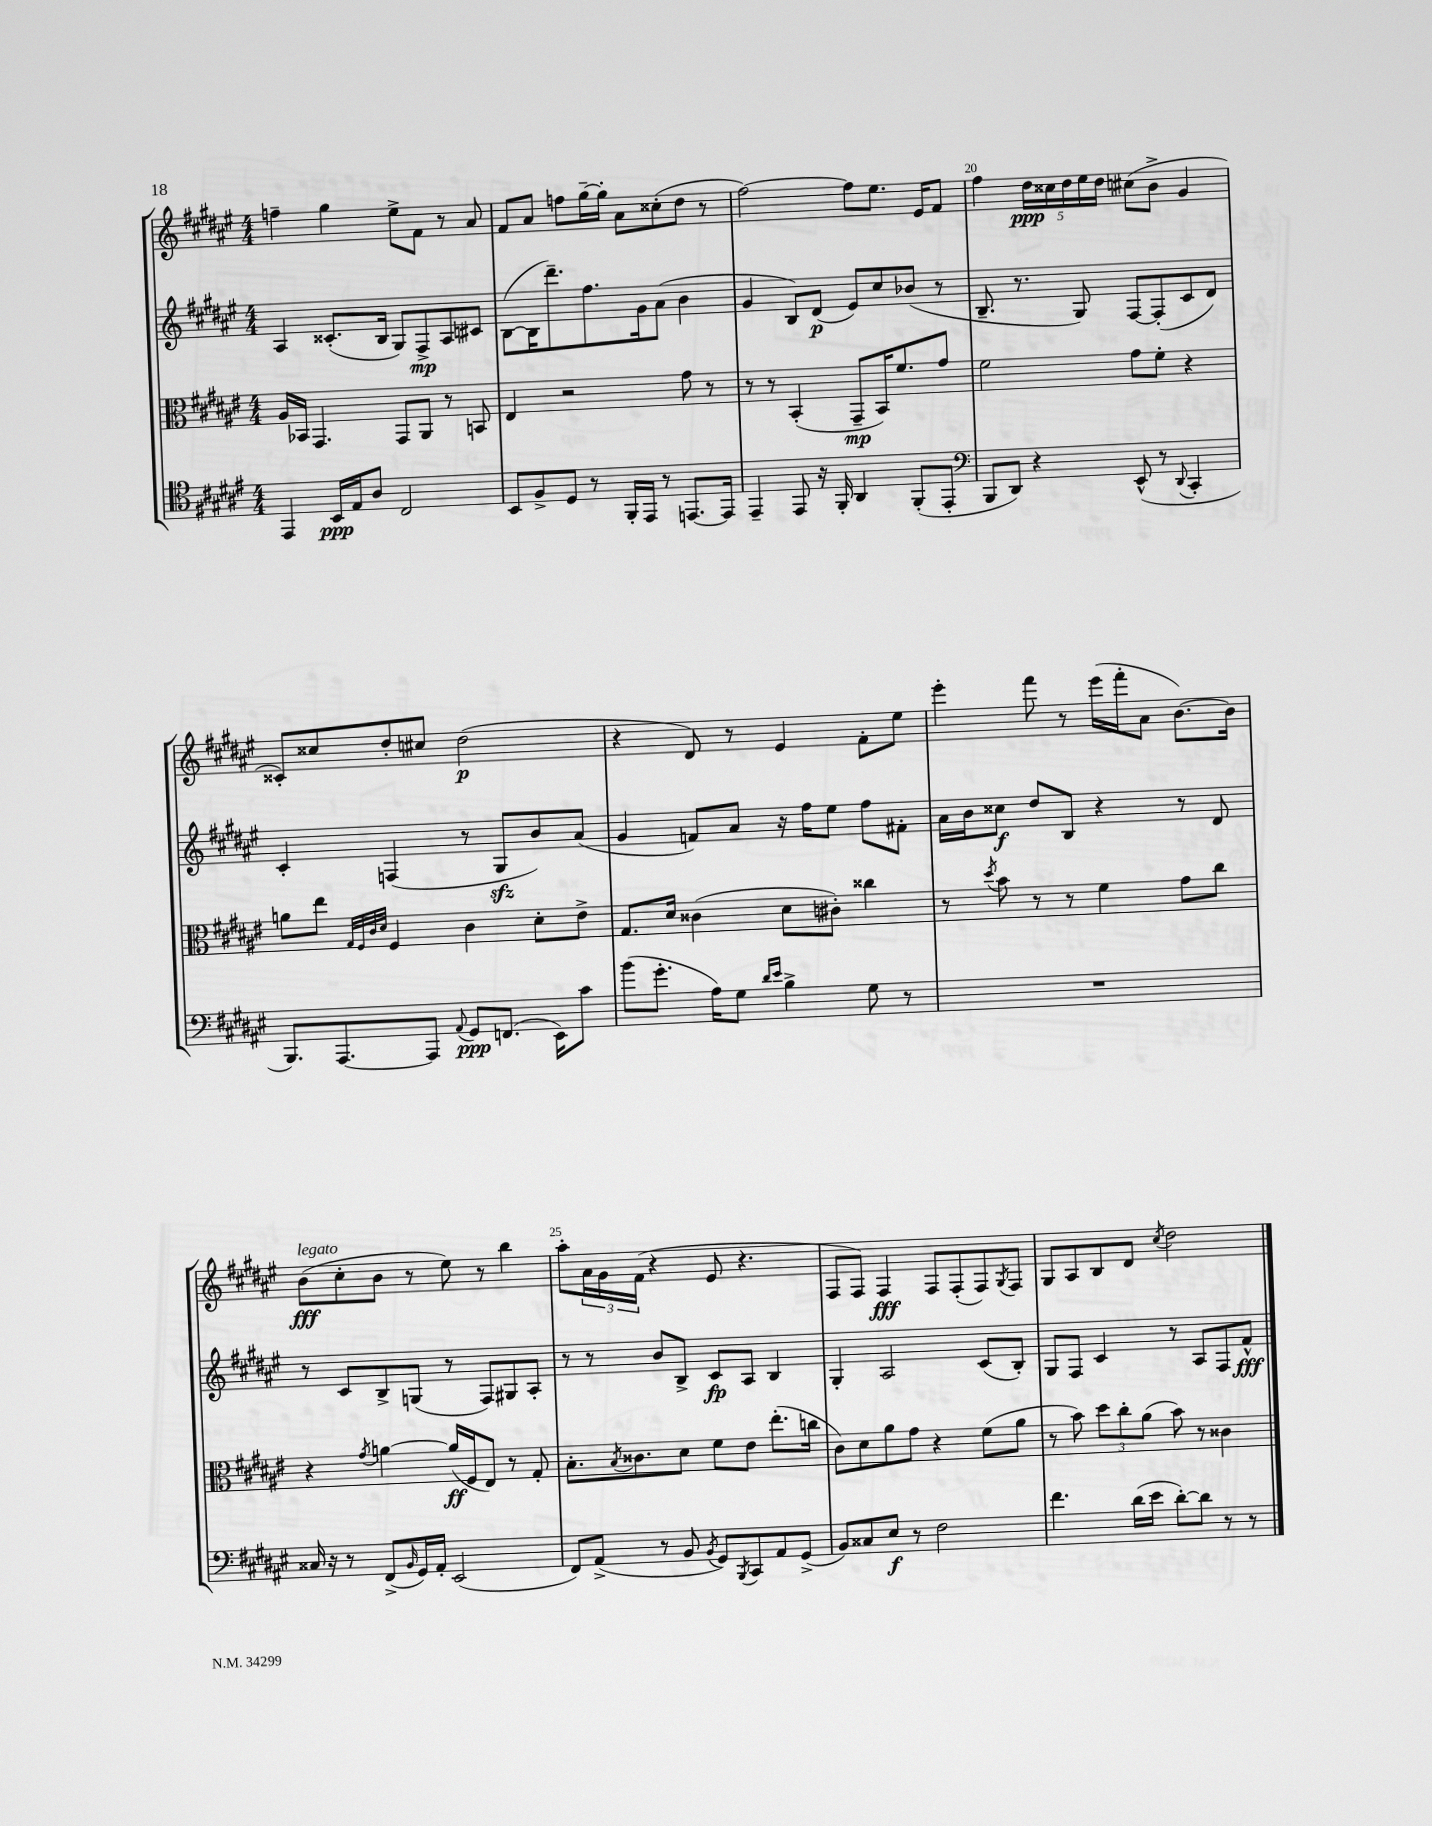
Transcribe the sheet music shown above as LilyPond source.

<<
\new StaffGroup <<
\new Staff = "s0" {
    \clef treble \key fis \major \numericTimeSignature \time 4/4
    f''4-- gis''4 eis''8-> fis'8 r8 ais'8 |
    fis'8 ais'8 f''8 gis''16~-- gis''16-. ais'8 cisis''8-.( dis''8 r8 |
    fis''2~) fis''8 eis''8. eis'16 fis'8 |
    fis''4 \tuplet 5/4 { dis''16\ppp cisis''16 dis''16 eis''16 dis''16 } cis''8( b'8-> gis'4 |
    cisis'8-.) cisis''8 dis''8-. cis''8 dis''2\p( |
    r4 dis'8) r8 eis'4 fis'8-. eis''8 |
    eis'''4-. fis'''8 r8 eis'''16( fis'''16-. ais'8 b'8.~) b'16 |
    b'8\fff^\markup { \italic "legato" }( cis''8-. b'8 r8 eis''8) r8 b''4 |
    ais''8-. \tuplet 3/2 { ais'16 gis'16 fis'16( } r4 eis'8 r4. |
    fis8 fis8) fis4\fff fis8 fis8-.( fis8) \acciaccatura { gis8 } fis8 |
    gis8 ais8 b8 dis'8 \acciaccatura { cis''8 } dis''2 \bar "|." |
}
\new Staff = "s1" {
    \clef treble \key fis \major \numericTimeSignature \time 4/4
    ais4 cisis'8.-.( b16 gis8) fis8->\mp ais8 cis'8 |
    b8~( b16 dis'''8.--) fis''8. gis'16 ais'8( b'4 |
    gis'4 b8) dis'8\p( eis'8) cis''8 bes'8( r8 |
    b8.-- r8. gis8) fis8~ fis8-.( cis'8 dis'8) |
    cis'4-. f4( r8 gis8\sfz b'8) ais'8( |
    gis'4 f'8) ais'8 r16 fis''16 eis''8 fis''8 fis'8-. |
    ais'16 b'16 cisis''8\f dis''8 b8 r4 r8 dis'8 |
    r8 cis'8 b8-> g8( r8 fis8) gis8 ais8-. |
    r8 r8 b'8 b8-> cis'8\fp ais8 b4 |
    gis4-. ais2 cis'8( b8-.) |
    gis8 fis8 cis'4 r8 ais8 fis8 fis'8-^\fff \bar "|." |
}
\new Staff = "s2" {
    \clef alto \key fis \major \numericTimeSignature \time 4/4
    ais16 bes,16 gis,4. gis,8 ais,8 r8 b,8 |
    eis4 r2 gis'8 r8 |
    r8 r8 b,4-.( gis,8--\mp b,16) fis'8. gis'8 |
    fis'2 gis'8 fis'8-. r4 |
    a'8 eis''8 \grace { gis32 fis32 cis'32 dis'32 } fis4 cis'4 dis'8-. eis'8-> |
    gis8. dis'16 cisis'4( dis'8 cis'8-.) cisis''4 |
    r8 \acciaccatura { dis''8 } b'8 r8 r8 fis'4 gis'8 cis''8 |
    r4 \acciaccatura { gis'8 } a'4~ a'16\ff( fis16 eis8) r8 gis8-. |
    b8.-. \acciaccatura { b8 } cisis'8. dis'8 fis'8 eis'8 eis''8.-.( c''16 |
    cis'8) dis'8 ais'8 gis'8 r4 fis'8( ais'8 |
    r8 b'8) \tuplet 3/2 { dis''8 cis''8-. ais'8( } b'8) r8 cisis'4 \bar "|." |
}
\new Staff = "s3" {
    \clef tenor \key fis \major \numericTimeSignature \time 4/4
    eis,4 b,16\ppp eis16 ais8 cis2 |
    b,8 fis8-> dis8 r8 fis,16-. eis,16 r8 e,8.~ e,16 |
    eis,4-- eis,8 r16 fis,16-. ais,4 fis,8-.( eis,8-. |
    \clef bass b,,8 dis,8) r4 eis,8-^( r8 \appoggiatura { dis,8 } cis,4-. |
    b,,8.) ais,,8.~ ais,,8 \appoggiatura { ais,8 } gis,8\ppp f,8.( eis,16) cis'8 |
    b'8( gis'8.-. ais16) gis8 \grace { dis'16 eis'16 } b4-> gis8 r8 |
    R1 |
    cisis16 r16 r8 fis,8->( \grace { b,16 } gis,16) ais,16-. eis,2( |
    fis,8) ais,8->( r8 b,8 \acciaccatura { b,8 } gis,8) \acciaccatura { b,,8 } cis,8 ais,8 gis,8->( |
    b,8) cisis8 eis8\f r8 fis2 |
    fis'4. dis'16( eis'16 dis'8~-.) dis'8 r8 r8 \bar "|." |
}
>>
>>
\layout { \context { \Score currentBarNumber = #17 \override BarNumber.break-visibility = ##(#f #t #t) barNumberVisibility = #(every-nth-bar-number-visible 5) } }
